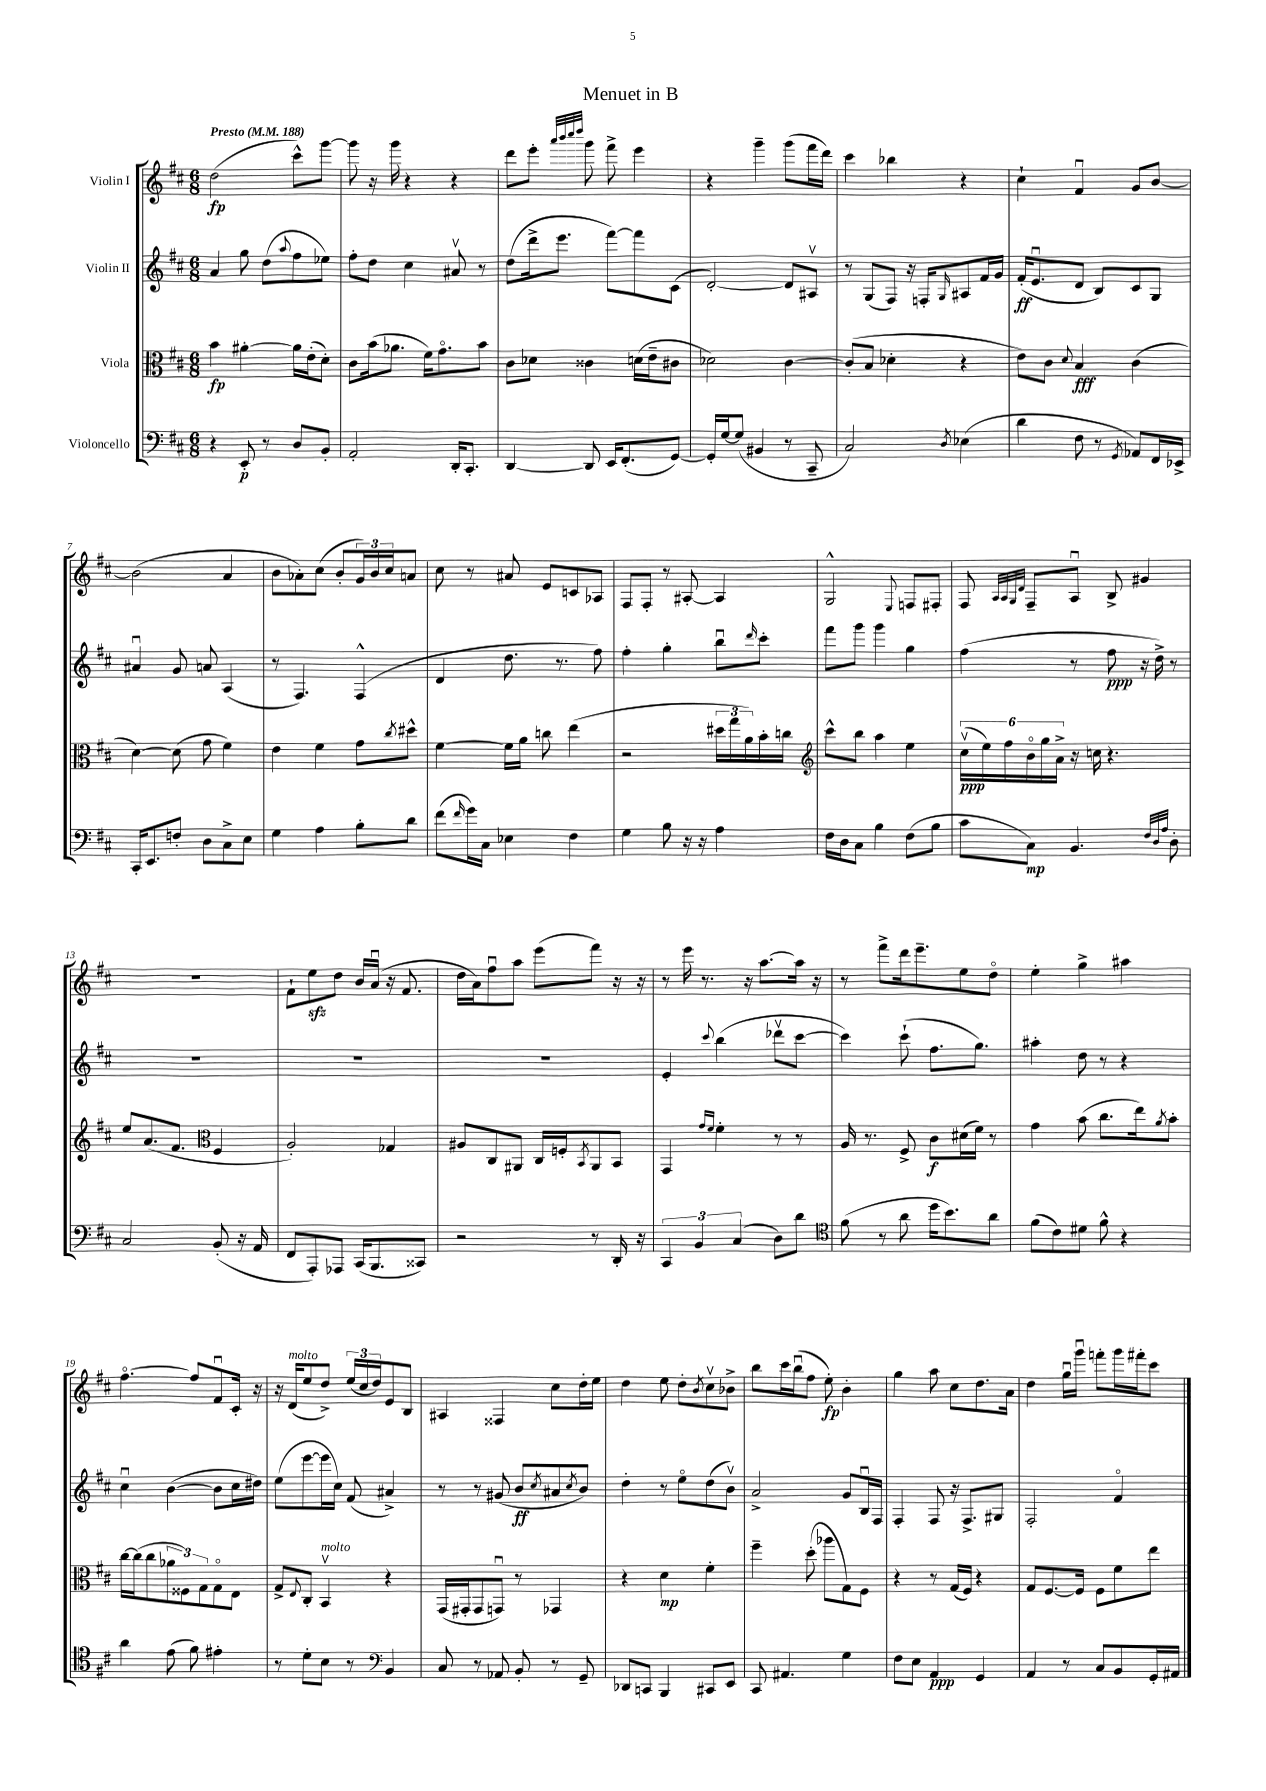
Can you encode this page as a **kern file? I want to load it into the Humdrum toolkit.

**kern	**dynam	**kern	**dynam	**kern	**dynam	**kern	**dynam
*part4	*part4	*part3	*part3	*part2	*part2	*part1	*part1
*staff4	*staff4	*staff3	*staff3	*staff2	*staff2	*staff1	*staff1
*I"Violoncello	*	*I"Viola	*	*I"Violin II	*	*I"Violin I	*
*clefF4	*	*clefC3	*	*clefG2	*	*clefG2	*
*k[f#c#]	*	*k[f#c#]	*	*k[f#c#]	*	*k[f#c#]	*
*M6/8	*	*M6/8	*	*M6/8	*	*M6/8	*
*MM188	*	*MM188	*	*MM188	*	*MM188	*
=1	=1	=1	=1	=1	=1	=1	=1
!	!	!	!	!	!	!LO:TX:a:B:t=Presto	!
4r	.	4b\	fp	4a/	.	(2dd\	fp
8EE'/	p	[4a#X'\	.	8gg\	.	.	.
8r	.	.	.	(8dd\L	.	.	.
.	.	.	.	8qqaa/	.	.	.
8D/L	.	16a#\LL]	.	8ff#\	.	8ccc#^^\L)	.
.	.	(16e'\J	.	.	.	.	.
8BB'/J	.	8d'\J)	.	8ee-X\J)	.	[8ggg\J	.
=2	=2	=2	=2	=2	=2	=2	=2
2AA'/	.	8c#\L	.	8ff#'\L	.	8ggg\]	.
.	.	(16b\k	.	8dd\J	.	16r	.
.	.	8.a-X\J	.	.	.	16ggg\	.
.	.	.	.	4cc#\	.	4r	.
.	.	16f#\KL)	.	.	.	.	.
.	.	8.g\	.	.	.	.	.
16DD'/KL	.	.	.	8a#Xv/	.	4r	.
8.CC#'/J	.	.	.	.	.	.	.
.	.	8b\J	.	8r	.	.	.
=3	=3	=3	=3	=3	=3	=3	=3
[4DD/	.	8c#\L	.	(8dd\L	.	8ddd\L	.
.	.	8d-X\J	.	16ddd^\k	.	8eee'\J	.
.	.	.	.	8.eee\J	.	.	.
.	.	.	.	.	.	32qqaaa/LLL	.
.	.	.	.	.	.	32qqbbb/	.
.	.	.	.	.	.	32qqcccc#/	.
.	.	.	.	.	.	32qqdddd/JJJ	.
8DD/]	.	4c##X\	.	.	.	8ggg\	.
16EE/KL	.	.	.	[8fff#\L)	.	8fff#^\	.
(8.FF#'/	.	.	.	.	.	.	.
.	.	(16dn\LL	.	8fff#\]	.	4eee\	.
.	.	16e~\J	.	.	.	.	.
[8GG/J)	.	8c#X\J	.	(8c#\J	.	.	.
=4	=4	=4	=4	=4	=4	=4	=4
16GG'/LL]	.	2d-X\)	.	[2d'/)	.	4r	.
[16G/J	.	.	.	.	.	.	.
(8G/J]	.	.	.	.	.	.	.
4BB#X/	.	.	.	.	.	4ggg~\	.
8r	.	[4c#\	.	8d/L]	.	(8ggg\L	.
8CC#~/	.	.	.	8A#Xv/J	.	16fff#\L	.
.	.	.	.	.	.	16ddd\JJ)	.
=5	=5	=5	=5	=5	=5	=5	=5
2C#/)	.	(8c#'/L]	.	8r	.	4ccc#\	.
.	.	8B/J	.	(8G/L	.	.	.
.	.	4d-X'\	.	8F#/J)	.	4bb-X\	.
.	.	.	.	16r	.	.	.
.	.	.	.	16Fn'/KL	.	.	.
8qD/	.	.	.	16qqG/	.	.	.
(4E-X\	.	4r	.	8A#X/	.	4r	.
.	.	.	.	16f#/L	.	.	.
.	.	.	.	16g/JJ	.	.	.
=6	=6	=6	=6	=6	=6	=6	=6
4d\	.	8e\L)	.	(16f#'/KL	ff	4cc#`\	.
.	.	.	.	8.eu/	.	.	.
.	.	8c#\J	.	.	.	.	.
.	.	8qqd/	.	.	.	.	.
8F#\	.	4B/	fff	8d/J	.	4f#u/	.
8r	.	.	.	8B/L)	.	.	.
8qGG/	.	.	.	.	.	.	.
8AA-X/L)	.	(4c#\	.	8c#/	.	8g/L	.
16FF#/L	.	.	.	8G/J	.	[8b/J	.
16EE-X^/JJ	.	.	.	.	.	.	.
!!LO:LB:g=z
=7	=7	=7	=7	=7	=7	=7	=7
16CC#'/KL	.	[4d\)	.	4a#Xu/	.	(2b\]	.
8.EE/	.	.	.	.	.	.	.
8Fn'/J	.	(8d\]	.	8g/	.	.	.
8D\L	.	8g\	.	8an/	.	.	.
8C#^\	.	4f#\)	.	(4A/	.	4a/	.
8E\J	.	.	.	.	.	.	.
=8	=8	=8	=8	=8	=8	=8	=8
4G\	.	4e\	.	8r	.	8b\L	.
.	.	.	.	4.F#/)	.	8a-X'\)	.
4A\	.	4f#\	.	.	.	(8cc#\J	.
.	.	.	.	.	.	8b'/L	.
8B'\L	.	8g\L	.	(4F#^^/	.	24g/L)	.
.	.	.	.	.	.	24b/	.
.	.	.	.	.	.	24cc#/J	.
.	.	8qcc#/	.	.	.	.	.
8d\J	.	8dd#X^^\J	.	.	.	8an/J	.
=9	=9	=9	=9	=9	=9	=9	=9
(8f#\L	.	[4f#\	.	4d/	.	8cc#\	.
16qqf#/	.	.	.	.	.	.	.
16g\L)	.	.	.	.	.	8r	.
16C#\JJ	.	.	.	.	.	.	.
4E-X\	.	16f#\LL]	.	8.dd\	.	8a#X/	.
.	.	16a\JJ	.	.	.	.	.
.	.	8ccn\	.	.	.	8e/L	.
.	.	.	.	8.r	.	.	.
4F#\	.	(4ee\	.	.	.	8cn/	.
.	.	.	.	8ff#\)	.	8A-X/J	.
=10	=10	=10	=10	=10	=10	=10	=10
4G\	.	2r	.	4ff#'\	.	8F#/L	.
.	.	.	.	.	.	8F#'/J	.
8B\	.	.	.	4gg'\	.	8r	.
16r	.	.	.	.	.	[8A#X'/	.
16r	.	.	.	.	.	.	.
4A\	.	24dd#X\LL	.	8bbu\L	.	4A#/]	.
.	.	24gg\	.	.	.	.	.
.	.	24a\)	.	.	.	.	.
.	.	.	.	16qqddd/	.	.	.
.	.	16b'\	.	8ccc#'\J	.	.	.
.	.	16ccn\JJ	.	.	.	.	.
=11	=11	=11	=11	=11	=11	=11	=11
*	*	*clefG2	*	*	*	*	*
16F#\LL	.	8ccc#^^\L	.	8fff#\L	.	2G^^/	.
16D\J	.	.	.	.	.	.	.
8C#\J	.	8bb\J	.	8ggg\J	.	.	.
4B\	.	4aa\	.	4ggg\	.	.	.
.	.	.	.	.	.	8qqE/	.
(8F#\L	.	4ee\	.	4gg\	.	8Fn/L	.
8B\J	.	.	.	.	.	8F#X'/J	.
=12	=12	=12	=12	=12	=12	=12	=12
8c#\L	.	(24cc#v\LL	ppp	(4ff#\	.	8F#/	.
.	.	24ee\)	.	.	.	.	.
.	.	24ff#\	.	.	.	.	.
.	.	.	.	.	.	32qqA/LLL	.
.	.	.	.	.	.	32qqA/	.
.	.	.	.	.	.	32qqG/	.
.	.	.	.	.	.	32qqd/JJJ	.
8C#\J)	mp	24b\	.	.	.	8F#~/L	.
.	.	24gg\	.	.	.	.	.
.	.	24a^\JJ	.	.	.	.	.
4.BB/	.	16r	.	8r	.	8Au/J	.
.	.	16ccn\	.	.	.	.	.
.	.	4.r	.	8ff#\	ppp	8B^/	.
.	.	.	.	16r	.	4g#X/	.
.	.	.	.	16dd^\)	.	.	.
32qqF#/LLL	.	.	.	.	.	.	.
32qqD/	.	.	.	.	.	.	.
32qqA/JJJ	.	.	.	.	.	.	.
8D'\	.	.	.	8r	.	.	.
!!LO:LB:g=z
=13	=13	=13	=13	=13	=13	=13	=13
2C#/	.	8ee/L	.	2.r	.	2.r	.
.	.	(8.a/	.	.	.	.	.
.	.	8.f#/J	.	.	.	.	.
*	*	*clefC3	*	*	*	*	*
(8BB'/	.	4F#/	.	.	.	.	.
16r	.	.	.	.	.	.	.
16AA/	.	.	.	.	.	.	.
=14	=14	=14	=14	=14	=14	=14	=14
8FF#/L	.	2A'/)	.	2.r	.	8f#`\L	.
8AAA'/)	.	.	.	.	.	8eezz\	.
8AAA-X/J	.	.	.	.	.	8dd\J	.
(16CC#/KL	.	.	.	.	.	16b/LL	.
8.BBB/	.	.	.	.	.	(16au/JJ	.
.	.	4G-X/	.	.	.	16r	.
.	.	.	.	.	.	8.f#/	.
8CC##X/J)	.	.	.	.	.	.	.
=15	=15	=15	=15	=15	=15	=15	=15
2r	.	8A#X/L	.	2.r	.	16dd\LL	.
.	.	.	.	.	.	16a\J)	.
.	.	8C#/	.	.	.	8ff#u\	.
.	.	8AA#X/J	.	.	.	8aa\J	.
.	.	16C#/LL	.	.	.	(8eee\L	.
.	.	16Fn'/J	.	.	.	.	.
.	.	8qBB/	.	.	.	.	.
8r	.	8AA#/	.	.	.	8fff#\J)	.
16DD'/	.	8BB/J	.	.	.	16r	.
16r	.	.	.	.	.	16r	.
=16	=16	=16	=16	=16	=16	=16	=16
6CC#/	.	4GG/	.	4e'/	.	8r	.
.	.	.	.	.	.	16eee\	.
6BB/	.	.	.	.	.	.	.
.	.	.	.	.	.	8.r	.
.	.	16qqg/LL	.	.	.	.	.
.	.	16qqf#/JJ	.	8qqccc#/	.	.	.
.	.	4f#'\	.	(4bb\	.	.	.
(6C#/	.	.	.	.	.	.	.
.	.	.	.	.	.	16r	.
.	.	.	.	.	.	[8.aa\L	.
8D\L)	.	8r	.	8ddd-Xv\L	.	.	.
8d\J	.	8r	.	[8ccc#\J	.	16aa\Jk]	.
.	.	.	.	.	.	16r	.
=17	=17	=17	=17	=17	=17	=17	=17
*clefC4	*	*	*	*	*	*	*
(8f#\	.	16A/	.	4ccc#\])	.	8r	.
.	.	8.r	.	.	.	.	.
8r	.	.	.	.	.	8fff#^\L	.
8a\	.	8F#^/	.	(8ccc#`\	.	16ddd\k	.
.	.	.	.	.	.	8.eee~\	.
16dd\KL	.	8c#\L	f	8.ff#\L	.	.	.
8.b\)	.	.	.	.	.	.	.
.	.	(16d#X\L	.	.	.	8ee\	.
.	.	16f#\JJ)	.	8.gg\J)	.	.	.
8a\J	.	8r	.	.	.	8dd\J	.
=18	=18	=18	=18	=18	=18	=18	=18
(8f#\L	.	4g\	.	4aa#X'\	.	4ee'\	.
8c#\)	.	.	.	.	.	.	.
8d#X\J	.	(8b\	.	8dd\	.	4gg^\	.
8f#^^\	.	8.cc#\L	.	8r	.	.	.
4r	.	.	.	4r	.	4aa#X\	.
.	.	16ee\k)	.	.	.	.	.
.	.	8qa/	.	.	.	.	.
.	.	8b'\J	.	.	.	.	.
!!LO:LB:g=z
=19	=19	=19	=19	=19	=19	=19	=19
4a\	.	[16cc#\LL	.	4cc#u\	.	[4.ff#\	.
.	.	(16cc#\J]	.	.	.	.	.
.	.	8cc#\	.	.	.	.	.
(8e\	.	12a-X\	.	([4b\	.	.	.
.	.	12F##X\)	.	.	.	.	.
8f#\)	.	.	.	.	.	8ff#/L]	.
.	.	12G\	.	.	.	.	.
4e#X'\	.	8G\	.	8b\L]	.	8f#u/	.
.	.	8E\J	.	16cc#\L	.	16c#'/Jk	.
.	.	.	.	16dd#X\JJ)	.	16r	.
=20	=20	=20	=20	=20	=20	=20	=20
8r	.	8G^/L	.	(8ee\L	.	16r	.
!	!	!	!	!	!	!LO:TX:a:i:t=molto	!
.	.	.	.	.	.	(16d/KL	.
.	.	8qqE/	.	.	.	.	.
8d'\L	.	8C#'/J	.	[8eee\	.	8ee/	.
!	!	!LO:TX:a:i:t=molto	!	!	!	!	!
8B\J	.	4BBv/	.	16eee\L]	.	8dd^/J)	.
.	.	.	.	16cc#\JJ)	.	.	.
8r	.	.	.	(8f#/	.	(24ee/LL	.
.	.	.	.	.	.	24cc#/	.
.	.	.	.	.	.	24dd/J)	.
*clefF4	*	*	*	*	*	*	*
4BB/	.	4r	.	4a#X^/)	.	8e/	.
.	.	.	.	.	.	8B/J	.
=21	=21	=21	=21	=21	=21	=21	=21
8C#/	.	(16GG/LL	.	8r	.	4A#X/	.
.	.	16GG#X'/J	.	.	.	.	.
8r	.	8GG#/	.	8r	.	.	.
8AA-X/	.	8GGnu/J)	.	(8g#X/	.	4F##X/	.
8BB'/	.	8r	.	8b/L	ff	.	.
.	.	.	.	8qcc#/	.	.	.
8r	.	4GG-X/	.	8a#X/	.	8cc#\L	.
.	.	.	.	8qcc#/	.	.	.
8GG~/	.	.	.	8b/J)	.	16dd'\L	.
.	.	.	.	.	.	16ee\JJ	.
=22	=22	=22	=22	=22	=22	=22	=22
8DD-X/L	.	4r	.	4dd'\	.	4dd\	.
8CCn/J	.	.	.	.	.	.	.
4BBB/	.	4d\	mp	8r	.	8ee\	.
.	.	.	.	8ee\L	.	8dd'\L	.
.	.	.	.	.	.	8qb/	.
8CC#X/L	.	4f#'\	.	(8dd\	.	8cc#v\	.
8EE/J	.	.	.	8bv\J)	.	8b-X^\J	.
=23	=23	=23	=23	=23	=23	=23	=23
8CC#/	.	4ff#~\	.	2a^/	.	8bb\L	.
4.AA#X/	.	.	.	.	.	16ccc#\L	.
.	.	.	.	.	.	(16bbu\J	.
.	.	(8dd'\	.	.	.	8ff#\J	.
.	.	8aa-X\L	.	.	.	8ee'\)	fp
4G\	.	8G\)	.	8g/L	.	4b'\	.
.	.	8F#\J	.	16Bu/L	.	.	.
.	.	.	.	16F#/JJ	.	.	.
=24	=24	=24	=24	=24	=24	=24	=24
8F#\L	.	4r	.	4F#'/	.	4gg\	.
8E\J	.	.	.	.	.	.	.
4AA/	ppp	8r	.	8F#/	.	8aa\	.
.	.	(16G/LL	.	16r	.	8cc#\L	.
.	.	16F#/JJ)	.	8.F#^/L	.	.	.
4GG/	.	4r	.	.	.	8.dd\	.
.	.	.	.	8G#X/J	.	.	.
.	.	.	.	.	.	16a\Jk	.
=25	=25	=25	=25	=25	=25	=25	=25
4AA/	.	8G/L	.	2F#'/	.	4dd\	.
.	.	[8.F#/	.	.	.	.	.
8r	.	.	.	.	.	16ggu\LL	.
.	.	16F#/Jk]	.	.	.	16gggu\JJ	.
8C#/L	.	8F#\L	.	.	.	8fffn'\L	.
8BB/	.	8f#\	.	4f#/	.	16ggg\L	.
.	.	.	.	.	.	16fff#X'\J	.
16GG'/L	.	8ee\J	.	.	.	8ccc#\J	.
16AA#X/JJ	.	.	.	.	.	.	.
==	==	==	==	==	==	==	==
*-	*-	*-	*-	*-	*-	*-	*-
